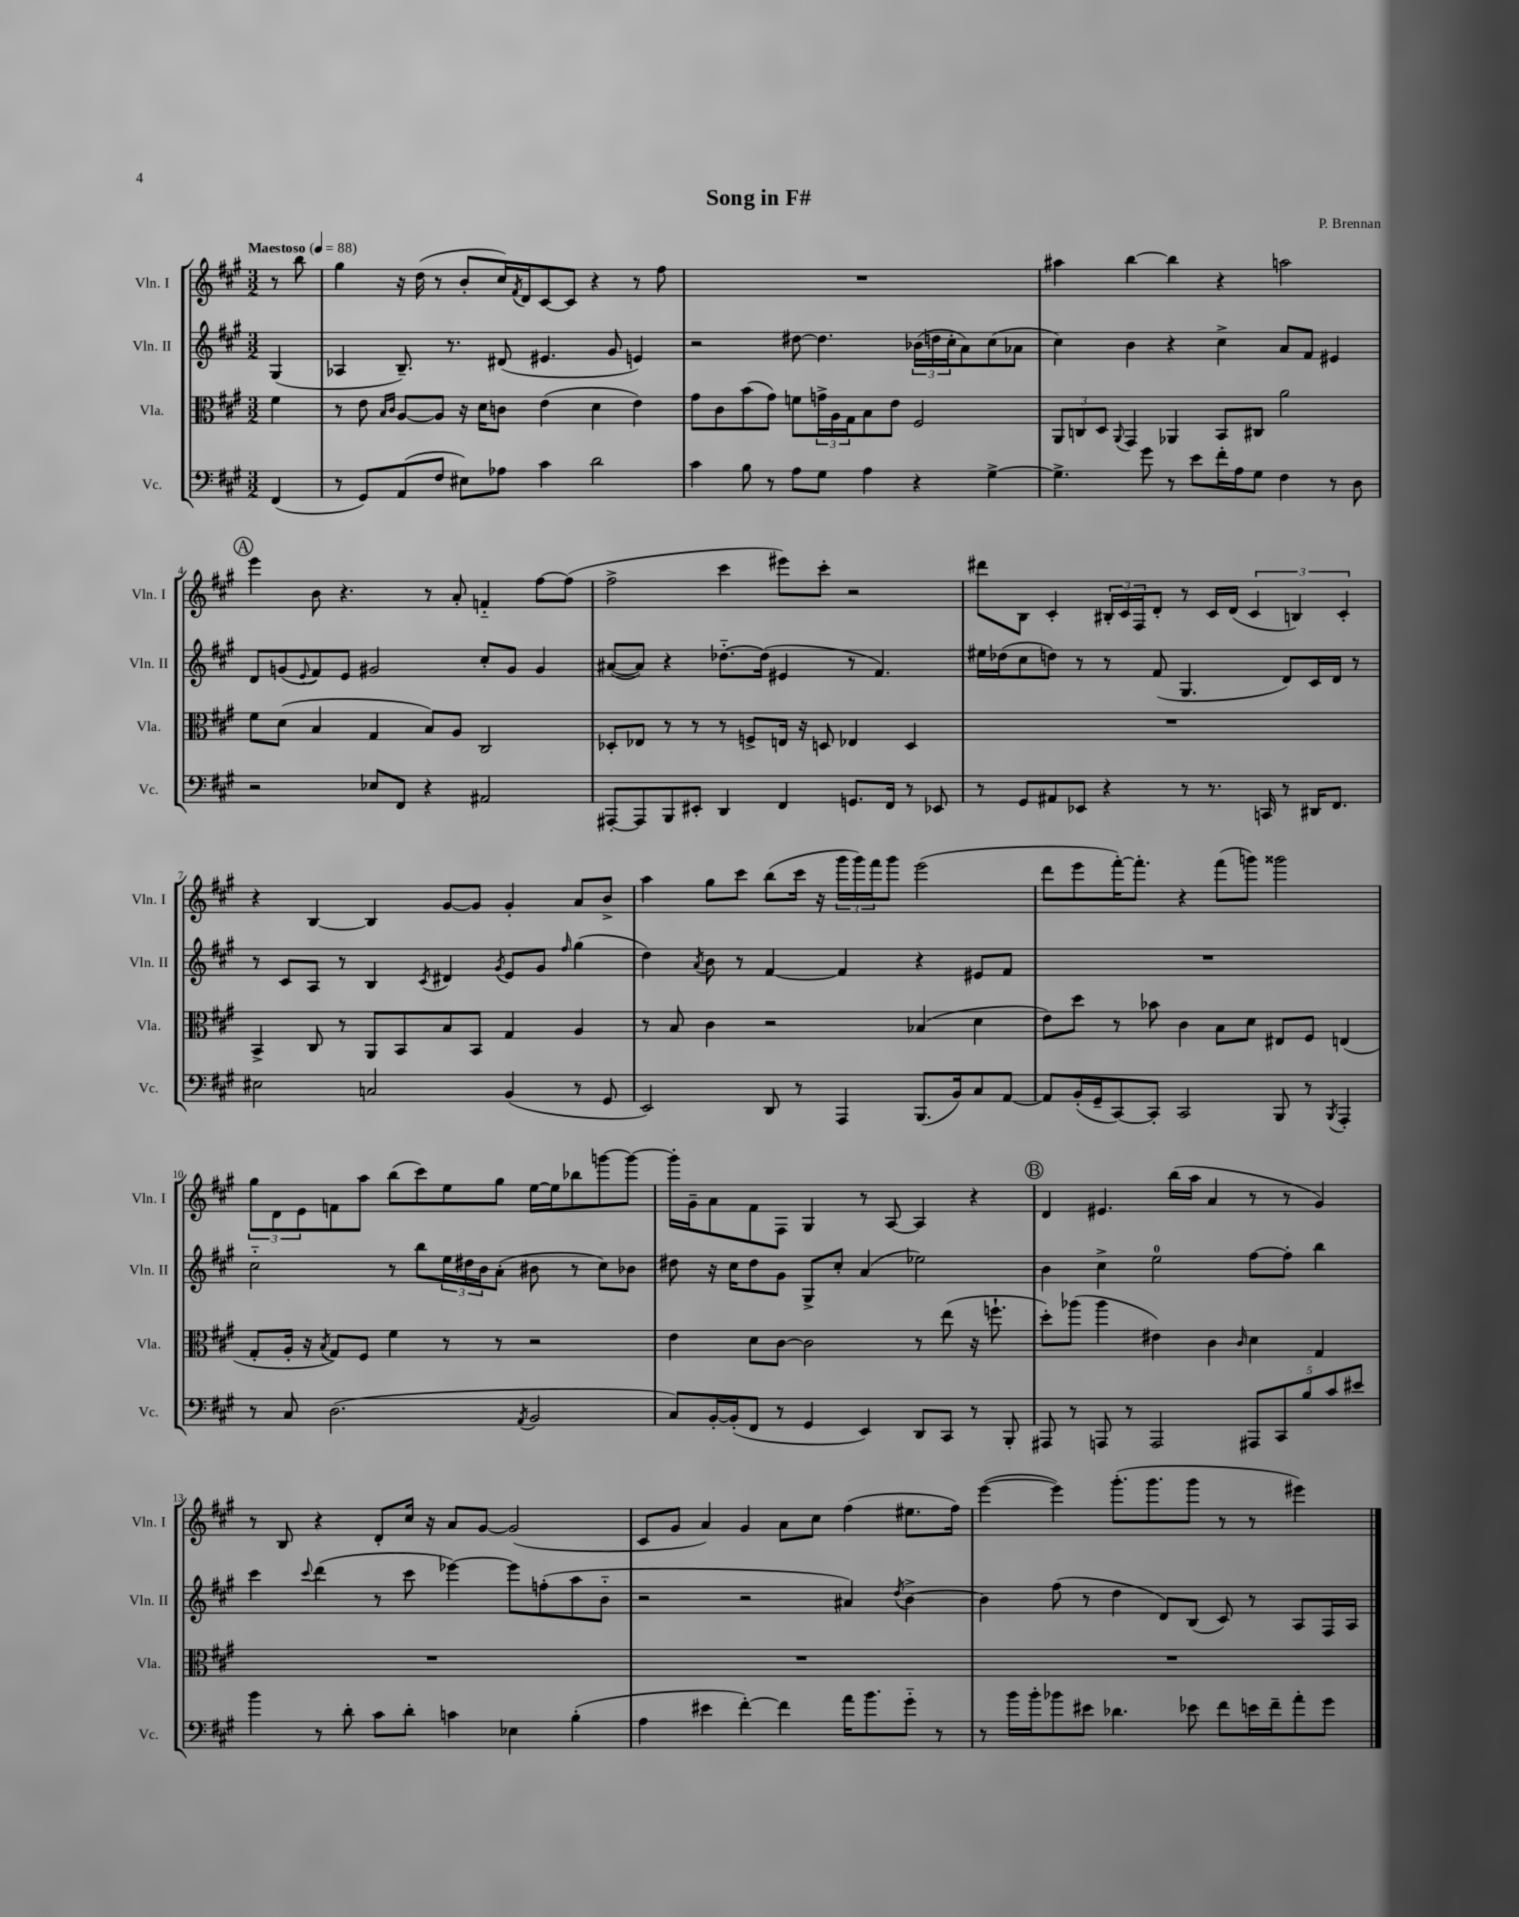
\header { title = "Song in F#" composer = "P. Brennan" }
<<
\new StaffGroup <<
\new Staff = "s0" \with { instrumentName = "Vln. I" shortInstrumentName = "Vln. I" } {
    \clef treble \key a \major \numericTimeSignature \time 3/2 \partial 4 \tempo "Maestoso" 4 = 88
    r8 b''8 |
    gis''4 r16 d''16( r8 b'8-. cis''16) \acciaccatura { fis'8 } d'16 cis'8~ cis'8 r4 r8 fis''8 |
    R1. |
    ais''4 b''4~ b''4 r4 a''2 |
    \mark \markup { \circle "A" } e'''4 b'8 r4. r8 a'8-. f'4-_ fis''8~ fis''8( |
    fis''2-> cis'''4 eis'''8) cis'''8-. r2 |
    dis'''8 b8 cis'4-. \tuplet 3/2 { bis16-. cis'16 fis16 } d'8-. r8 cis'16 d'16( \tuplet 3/2 { cis'4 b4) cis'4-. } |
    r4 b4~ b4 gis'8~ gis'8 gis'4-. a'8 b'8-> |
    a''4 gis''8 cis'''8 b''8( cis'''16 r16 \tuplet 3/2 { gis'''16 gis'''16) fis'''16 } gis'''8 e'''2( |
    d'''8 e'''8 fis'''16~-.) fis'''8.-. r4 fis'''8( g'''8) gisis'''2 |
    \tuplet 3/2 { gis''8 d'8 e'8 } f'8 a''8 b''8( cis'''8) e''8 gis''8 e''16~ e''16 bes''8 g'''8~ g'''8~ |
    g'''16-. gis'16-- a'8 fis'8 fis8 gis4 r8 a8~ a4 r4 |
    \mark \markup { \circle "B" } d'4 eis'4. b''16( a''16 a'4 r8 r8 gis'4) |
    r8 b8 r4 d'8-. cis''16 r16 a'8 gis'8~ gis'2( |
    cis'8 gis'8 a'4) gis'4 a'8 cis''8 fis''4( eis''8. fis''16) |
    e'''4~( e'''4) gis'''8.-.( gis'''8. gis'''8 r8 r8 eis'''4) \bar "|." |
}
\new Staff = "s1" \with { instrumentName = "Vln. II" shortInstrumentName = "Vln. II" } {
    \clef treble \key a \major \numericTimeSignature \time 3/2 \partial 4
    gis4( |
    aes4 b8.--) r8. dis'8( eis'4. gis'8 e'4) |
    r2 dis''8~ dis''4. \tuplet 3/2 { bes'16( d''16 cis''16-. } a'8) cis''8( aes'8 |
    cis''4) b'4 r4 cis''4-> a'8 fis'8 eis'4 |
    \mark \markup { \circle "A" } d'8 g'8( \appoggiatura { e'8 } fis'8) e'8 gis'2 cis''8-. gis'8 gis'4 |
    ais'8~( ais'8) r4 des''8.~-_ des''16( eis'4 r8 fis'4.) |
    eis''16 des''16( cis''8 d''8) r8 r8 fis'8( gis4. d'8) cis'16 d'16 r8 |
    r8 cis'8 a8 r8 b4 \acciaccatura { cis'8 } dis'4 \acciaccatura { gis'8 } e'8 gis'8 \grace { fis''16 } gis''4( |
    d''4) \acciaccatura { a'8 } b'8 r8 fis'4~ fis'4 r4 eis'8 fis'8 |
    R1. |
    cis''2-_ r8 b''8 \tuplet 3/2 { e''16 dis''16 b'16 } a'8-.( bis'8 r8 cis''8) bes'8 |
    dis''8 r16 cis''16 dis''8 gis'8 gis8-> cis''8-. a'4( ees''2) |
    \mark \markup { \circle "B" } b'4 cis''4-> e''2-0 fis''8~ fis''8-. b''4 |
    cis'''4 \appoggiatura { cis'''8 } d'''4( r8 cis'''8 ees'''4~) ees'''8 f''8-.( a''8 b'8-_ |
    r2 r2 ais'4) \acciaccatura { d''8 } b'4~-> |
    b'4 fis''8( r8 d''4 d'8) b8( cis'8) r8 a8 fis16 a16 \bar "|." |
}
\new Staff = "s2" \with { instrumentName = "Vla." shortInstrumentName = "Vla." } {
    \clef alto \key a \major \numericTimeSignature \time 3/2 \partial 4
    fis'4 |
    r8 e'8 \grace { b16 cis'16 } a8~ a8 r16 d'16 c'8 e'4( d'4 e'4) |
    gis'8 cis'8 b'8( gis'8) f'8 \tuplet 3/2 { g'16-> a16 gis16 } b8 e'8 fis2 |
    \tuplet 3/2 { a,8 c8 d8 } \appoggiatura { a,8 } gis,4 aes,4 b,8 cis8 a'2 |
    \mark \markup { \circle "A" } fis'8 d'8( b4 gis4 b8) a8 cis2 |
    des8-. ees8 r8 r8 r8 f8-> e16 r16 d8 ees4 d4 |
    R1. |
    b,4-> cis8 r8 a,8 b,8 b8 b,8 gis4 a4 |
    r8 b8 cis'4 r2 bes4( d'4 |
    e'8) d''8 r8 bes'8 cis'4 b8 d'8 eis8 fis8 e4( |
    gis8-. a16-. r16 \acciaccatura { b8 } gis8) fis8 fis'4 r8 r8 r2 |
    e'4 d'8 cis'8~ cis'2 r8 e''8( r16 f''8.-! |
    \mark \markup { \circle "B" } d''8-.) aes''8( aes''4 eis'4) cis'4 \grace { cis'16 } d'4 gis4 |
    R1. |
    R1. |
    R1. \bar "|." |
}
\new Staff = "s3" \with { instrumentName = "Vc." shortInstrumentName = "Vc." } {
    \clef bass \key a \major \numericTimeSignature \time 3/2 \partial 4
    fis,4( |
    r8 gis,8) a,8( fis8 eis8) aes8 cis'4 d'2 |
    cis'4 b8 r8 a8 gis8 a4 r4 gis4~-> |
    gis4.-> gis'8 r8 e'8 fis'16-. a16 gis8 fis4 r8 d8 |
    \mark \markup { \circle "A" } r2 ees8 fis,8 r4 ais,2 |
    ais,,8~-. ais,,8 b,,8 eis,8-. d,4 fis,4 g,8. fis,16 r8 ees,8 |
    r8 gis,8 ais,8 ees,8 r4 r8 r8. c,16 r8 dis,16 fis,8. |
    eis2 c2 b,4( r8 gis,8 |
    e,2) d,8 r8 a,,4 b,,8.( b,16) cis8 a,8~ |
    a,8 b,16-.( gis,16-- cis,8~) cis,8-. cis,2 b,,8 r8 \acciaccatura { b,,8 } a,,4-. |
    r8 cis8 d2.( \acciaccatura { a,8 } b,2 |
    cis8) b,16~-. b,16-.( fis,8 r8 gis,4 e,4) d,8 cis,8 r8 b,,8-. |
    \mark \markup { \circle "B" } ais,,8 r8 a,,8 r8 a,,2 \tuplet 5/4 { ais,,8 cis,8 b8 cis'8 eis'8 } |
    b'4 r8 d'8-. cis'8 d'8-. c'4 ees4 b4-.( |
    a4 eis'4 fis'4~-.) fis'4 a'16 b'8. gis'8-_ r8 |
    r8 b'16 b'16-. bes'8 eis'8 des'4. ees'8 fis'8 e'16 fis'16-- a'8-. gis'8 \bar "|." |
}
>>
>>
